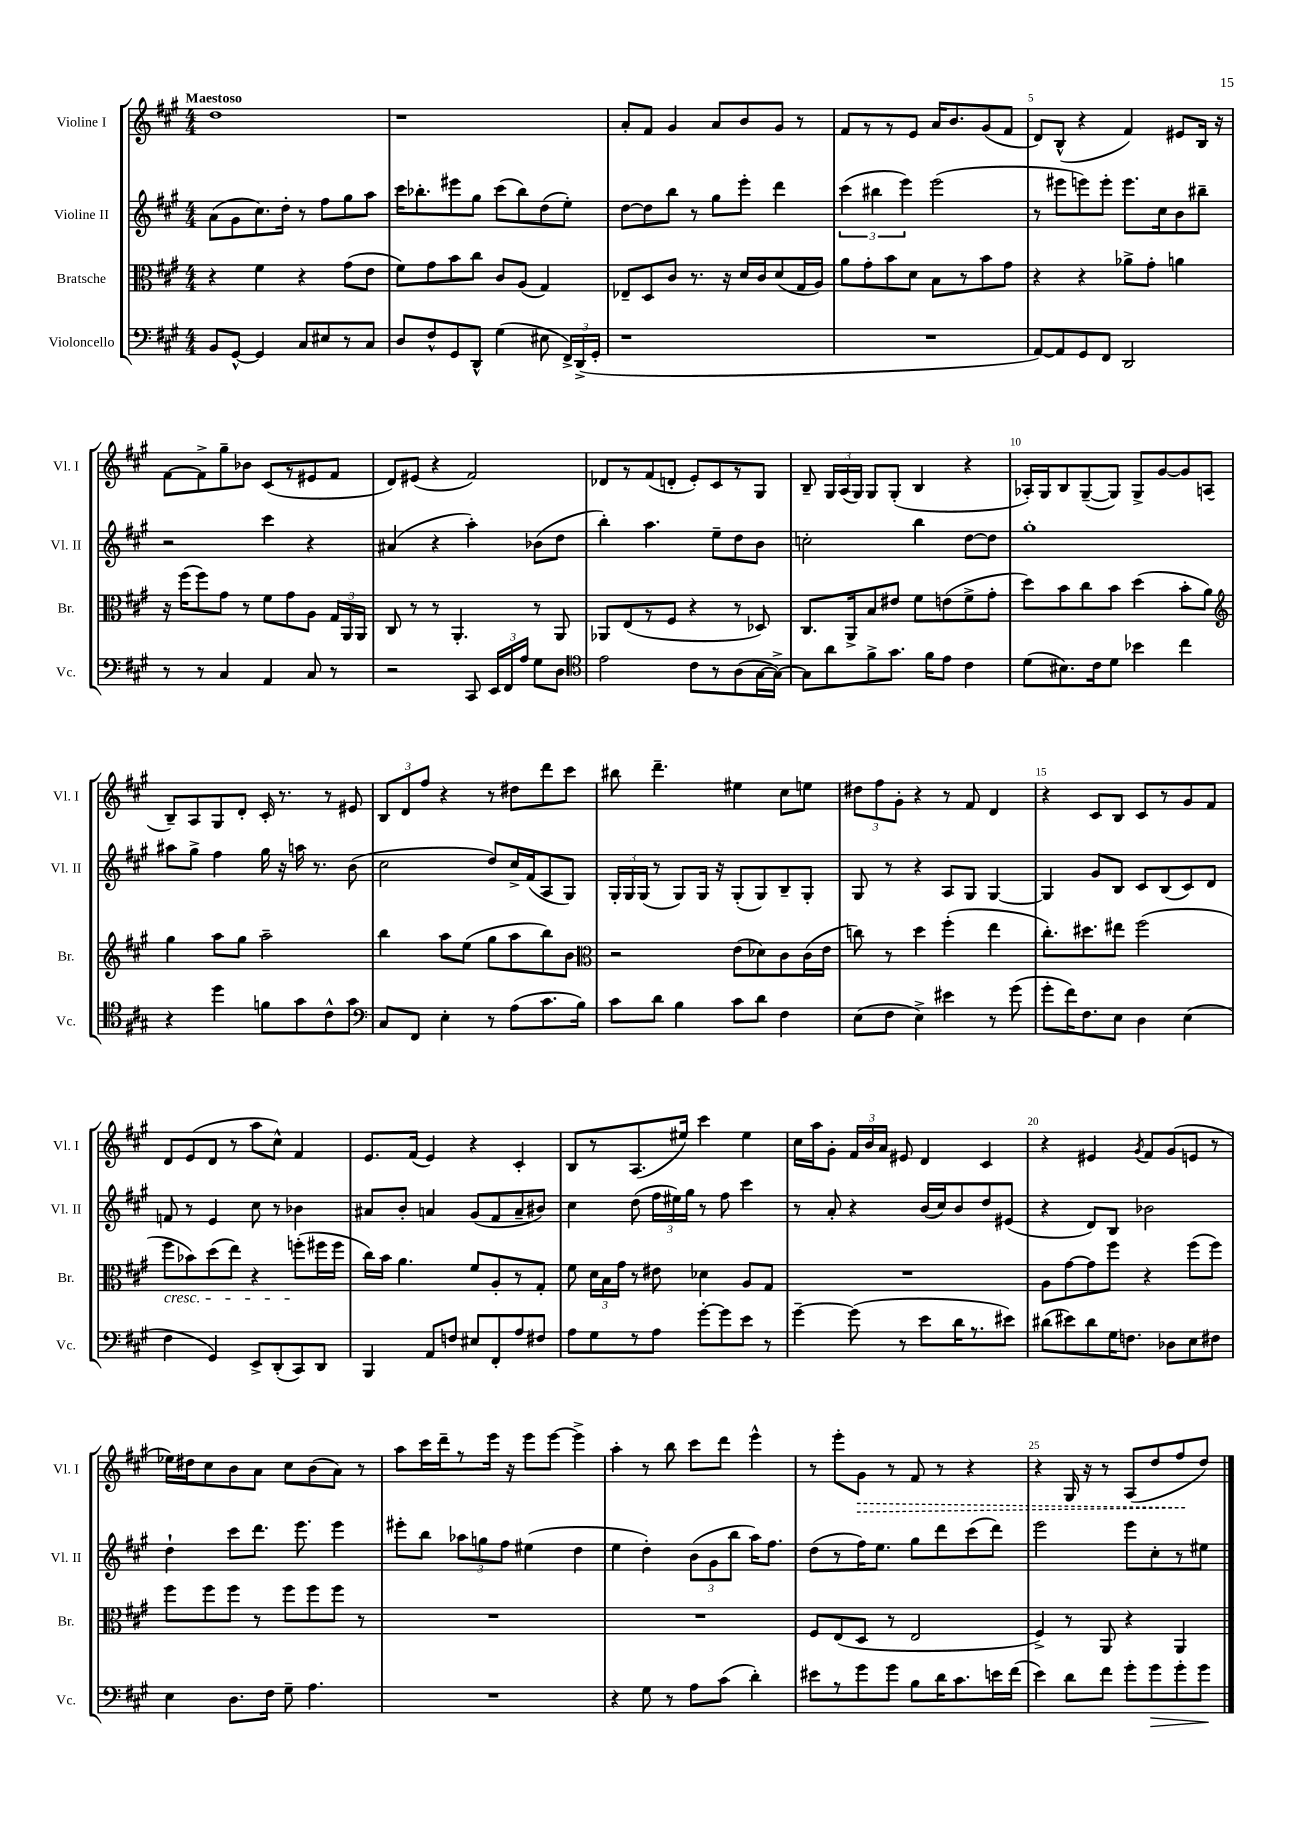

**kern	**kern	**kern	**kern
*staff4	*staff3	*staff2	*staff1
*clefF4	*clefC3	*clefG2	*clefG2
*k[f#c#g#]	*k[f#c#g#]	*k[f#c#g#]	*k[f#c#g#]
*M4/4	*M4/4	*M4/4	*M4/4
8BB/L	4r	(8a\L	1dd
[8GG#^^/J	.	8g#\	.
4GG#/]	4f#\	8.cc#\)	.
.	.	16dd'\Jk	.
8C#/L	4r	8r	.
8E#/	.	8ff#\L	.
8r	(8g#\L	8gg#\	.
8C#/J	8e\J	8aa\J	.
=	=	=	=
8D/L	8f#\L)	16ccc#\LK	1r
.	.	8.bb-'\	.
8F#^^/	8g#\	.	.
8GG#/	8b\	8eee#\	.
8DD^^/J	8cc#\J	8gg#\J	.
(4G#\	8c#/L	(8ccc#\L	.
.	(8A/J	8bb-\)	.
8E#\	4G#/)	(8dd\	.
24FF#^/LL)	.	8ee'\J)	.
(24DD^/	.	.	.
24GG#'/JJ	.	.	.
=	=	=	=
1r	8E-~/L	[8dd\L	8a'/L
.	8D/	8dd\]	8f#/J
.	8c#/J	8bb\J	4g#/
.	8.r	8r	.
.	.	8gg#\L	8a/L
.	16r	.	.
.	16d/LL	8eee'\J	8b/
.	16c#/J	.	.
.	(8d/	4ddd\	8g#/J
.	16G#/L	.	8r
.	16A/JJ)	.	.
=	=	=	=
1r	8a\L	(6ccc#\	8f#/L
.	8g#'\	.	8r
.	.	6bb#\	.
.	8b\	.	8r
.	.	6eee\)	.
.	8d\J	.	8e/J
.	8B\L	(2eee\	16a/LK
.	.	.	8.b/
.	8r	.	.
.	8b\	.	(8g#/
.	8g#\J	.	8f#/J
=	=	=	=
[8AA/L)	4r	8r	8d/L)
8AA/]	.	8eee#\L	(8B^^/J
8GG#/	4r	8eee\)	4r
8FF#/J	.	8eee'\J	.
2DD/	8a-^\L	8.eee\L	4f#/)
.	8g#'\J	.	.
.	.	16cc#\k	.
.	4a\	8b\	8e#/L
.	.	8bb#~\J	16B/Jk
.	.	.	16r
=	=	=	=
8r	16r	2r	[8f#\L
.	(16ff#\LK	.	.
8r	8ff#\)	.	8f#^\]
4C#/	8g#\J	.	8gg#~\
.	8r	.	8b-\J
4AA/	8f#\L	4ccc#\	(8c#/L
.	8g#\	.	8r
8C#/	8A\J	4r	8e#/
8r	24G#/LL	.	8f#/J
.	24AA/	.	.
.	24AA/JJ	.	.
=	=	=	=
2r	8C#/	(4a#/	8d/L)
.	8r	.	(8e#/J
.	8r	4r	4r
.	4.AA'/	.	.
8CC#/	.	4aa'\)	2f#/)
24EE/LL	.	.	.
24FF#/	.	.	.
24A/JJ	.	.	.
8G#\L	8r	(8b-\L	.
8D\J	8AA/	8dd\J	.
=	=	=	=
*clefC4	*	*	*
2e\	8AA-/L	4bb'\)	8d-/L
.	(8E/	.	8r
.	8r	4.aa\	(8f#/
.	8F#/J	.	8d'/J
8c#\L	4r	.	8e'/L)
8r	.	8ee~\L	8c#/
(8A\	8r	8dd\	8r
[16G#\L	8D-/)	8b\J	8G#/J
16G#^\_JJ)	.	.	.
=	=	=	=
8G#\]L	8.C#/L	2cc'\	8B~/
8a\	.	.	24G#/LL
.	.	.	(24A/
.	16AA^/k	.	.
.	.	.	24G#/JJ)
8f#^\	8B/	.	8G#/L
8.g#\J	8e#/J	.	(8G#'/J
.	8f#\L	4bb\	4B/
16f#\LK	.	.	.
8e\J	(8e\	.	.
4c#\	8f#^\	[8dd\L	4r
.	8g#'\J	8dd\]J	.
=	=	=	=
(8d\L	8dd\L)	1gg#'	16A-'/LL)
.	.	.	16G#/J
8.B#\)	8b\	.	8B/
.	8cc#\	.	([8G#~/
16c#\k	.	.	.
8d\J	8b\J	.	8G#/]J)
4b-\	(4dd\	.	8G#^/L
.	.	.	[8g#/
4cc#\	8b'\L	.	8g#/]
.	8a\J)	.	(8A/J
=	=	=	=
*	*clefG2	*	*
4r	4gg#\	8aa#\L	8B~/L)
.	.	8gg#^\J	8A/
4dd\	8aa\L	4ff#\	8G#/
.	8gg#\J	.	8d'/J
8f\L	2aa~\	16gg#\	16c#'/
.	.	16r	8.r
8g#\	.	16aa\	.
.	.	8.r	.
8c#^^\	.	.	8r
8g#\J	.	(8b\	8e#/
=	=	=	=
*clefF4	*	*	*
8C#/L	4bb\	2cc#\	12B/L
.	.	.	12d/
8FF#/J	.	.	.
.	.	.	12ff#/J
4E'\	8aa\L	.	4r
.	(8ee\J	.	.
8r	8gg#\L	8dd/L)	8r
(8A\L	8aa\	16cc#^/L	8dd#\L
.	.	(16f#/J	.
8.c#\	8bb\)	8A/	8ddd\
.	8b\J	8G#/J)	8ccc#\J
16B\Jk)	.	.	.
=	=	=	=
*	*clefC3	*	*
8c#\L	2r	24G#'/LL	8bb#\
.	.	24G#/	.
.	.	(24G#/JJ	.
8d\J	.	8r	4.ddd~\
4B\	.	8G#/L)	.
.	.	16G#/Jk	.
.	.	16r	.
8c#\L	(8e\L	(8G#'/L	4ee#\
8d\J	8d-\)	8G#/)	.
4F#\	8c#\	8B~/	8cc#\L
.	(16c#\L	8G#'/J	8ee\J
.	16e\JJ	.	.
=	=	=	=
(8E\L	8cc\)	8G#/	12dd#\L
.	.	.	12ff#\
8F#\J	8r	8r	.
.	.	.	12g#'\J
4E^\)	4dd\	4r	4r
4e#\	(4ff#'\	8A/L	8r
.	.	8G#/J	8f#/
8r	4ee\	[4G#/	4d/
(8g#\	.	.	.
=	=	=	=
8g#'\L	8.cc#'\L)	4G#/]	4r
16f#\K)	.	.	.
8.F#\	8.dd#\	.	.
.	.	8g#/L	8c#/L
8E\J	8ee#\J	8B/J	8B/J
4D\	(2ff#\	8c#/L	8c#/L
.	.	(8B/	8r
(4E\	.	8c#/)	8g#/
.	.	8d/J	8f#/J
=	=	=	=
4F#\	8ff#\L	8f/	8d/L
.	8b-\)	8r	(8e/
4GG#/)	(8dd\	4e/	8d/J
.	8ee\J)	.	8r
8EE^/L	4r	8cc#\	8aa\L
(8DD'/	.	8r	8cc#^^\J)
8CC#/)	(8ff'\L	4b-\	4f#/
8DD/J	16ff#\L	.	.
.	16ff#\JJ	.	.
=	=	=	=
4BBB/	16cc#\LL)	8a#/L	8.e/L
.	16b\JJ	.	.
.	4.a\	8b'/J	.
.	.	.	(16f#/Jk
8AA/L	.	4a/	4e/)
8F/J	.	.	.
8E#/L	8f#/L	(8g#/L	4r
8FF#'/	8A'/	8f#/	.
8A/	8r	8a~/	4c#'/
8F#/J	8G#'/J	8b#/J)	.
=	=	=	=
8A\L	8f#\	4cc#\	8B/L
8G#\	24d\LL	.	8r
.	24B\	.	.
.	24g#\JJ	.	.
8r	8r	(8dd\	(8.A/
8A\J	8e#\	24ff#\LL	.
.	.	24ee#\)	.
.	.	.	16ee#/Jk)
.	.	24gg#\JJ	.
[8g#'\L	4d-\	8r	4ccc#\
8g#\]	.	8ff#\	.
8e\J	8A/L	4ccc#\	4ee#\
8r	8G#/J	.	.
=	=	=	=
[4g#~\	1r	8r	16cc#\LL
.	.	.	16aa\J
.	.	8a'/	8g#'\J
(8g#\]	.	4r	24f#/LL
.	.	.	24b/
.	.	.	24a/JJ
8r	.	.	8e#/
8e\L	.	(16b/LL	4d/
.	.	16cc#/J)	.
16d\K	.	8b/	.
8.r	.	.	.
.	.	8dd/	4c#/
8e#\J)	.	(8e#/J	.
=	=	=	=
(8d#\L	8A\L	4r	4r
8e#\)	[8g#\	.	.
8d#\	8g#\]	8d/L)	4e#/
16G#\K	8ff#\J	8B/J	.
8.F\J	.	.	.
.	.	.	8qg#/
.	4r	2b-\	8f#/L
8D-\L	.	.	(8g#/
8E\	(8ff#\L	.	8e/J
8F#\J	8ff#\J)	.	8r
=	=	=	=
4E\	8ff#\L	4dd`\	16ee-\LL)
.	.	.	16dd#\J
.	8ff#\	.	8cc#\
8.D\L	8ff#\J	8ccc#\L	8b\
.	8r	8.ddd\J	8a\J
16F#\Jk	.	.	.
8G#~\	8ff#\L	.	8cc#\L
.	.	8.eee\	.
4.A\	8ff#\	.	(8b\
.	8ff#\J	4eee\	8a\J)
.	8r	.	8r
=	=	=	=
1r	1r	8eee#'\L	8aa\L
.	.	8bb\J	16ccc#\L
.	.	.	16ddd~\J
.	.	12aa-\L	8r
.	.	12gg\	.
.	.	.	16eee\Jk
.	.	12ff#\J	.
.	.	.	16r
.	.	(4ee#\	8eee\L
.	.	.	[8eee\J
.	.	4dd\	4eee^\]
=	=	=	=
4r	1r	4ee\	4aa'\
8G#\	.	4dd'\)	8r
8r	.	.	8bb\
8A\L	.	(12b\L	8ccc#\L
.	.	12g#\	.
(8c#\J	.	.	8ddd\J
.	.	12bb\J	.
4d'\)	.	16aa\LK)	4eee^^\
.	.	8.ff#\J	.
=	=	=	=
8e#\L	8F#/L	(8dd\L	8r
8r	(8E/	8r	8eee'\L
8g#\	8D/J	16ff#\K)	8g#\J
.	.	8.ee\J	.
8g#\J	8r	.	8r
8B\L	2E/	8gg#\L	8f#/
16d\K	.	8ddd\	8r
8.c#\	.	.	.
.	.	(8ccc#\	4r
16e\L	.	8ddd\J)	.
(16f#\JJ	.	.	.
=	=	=	=
4e\)	4F#^/)	2eee\	4r
8d\L	8r	.	16G#/
.	.	.	16r
8f#\J	8AA/	.	8r
8g#'\L	4r	8eee\L	(8A/L
8g#\	.	8cc#'\	8dd/
8g#'\	4AA/	8r	8ff#/
8g#\J	.	8ee#\J	8dd/J)
==	==	==	==
*-	*-	*-	*-
